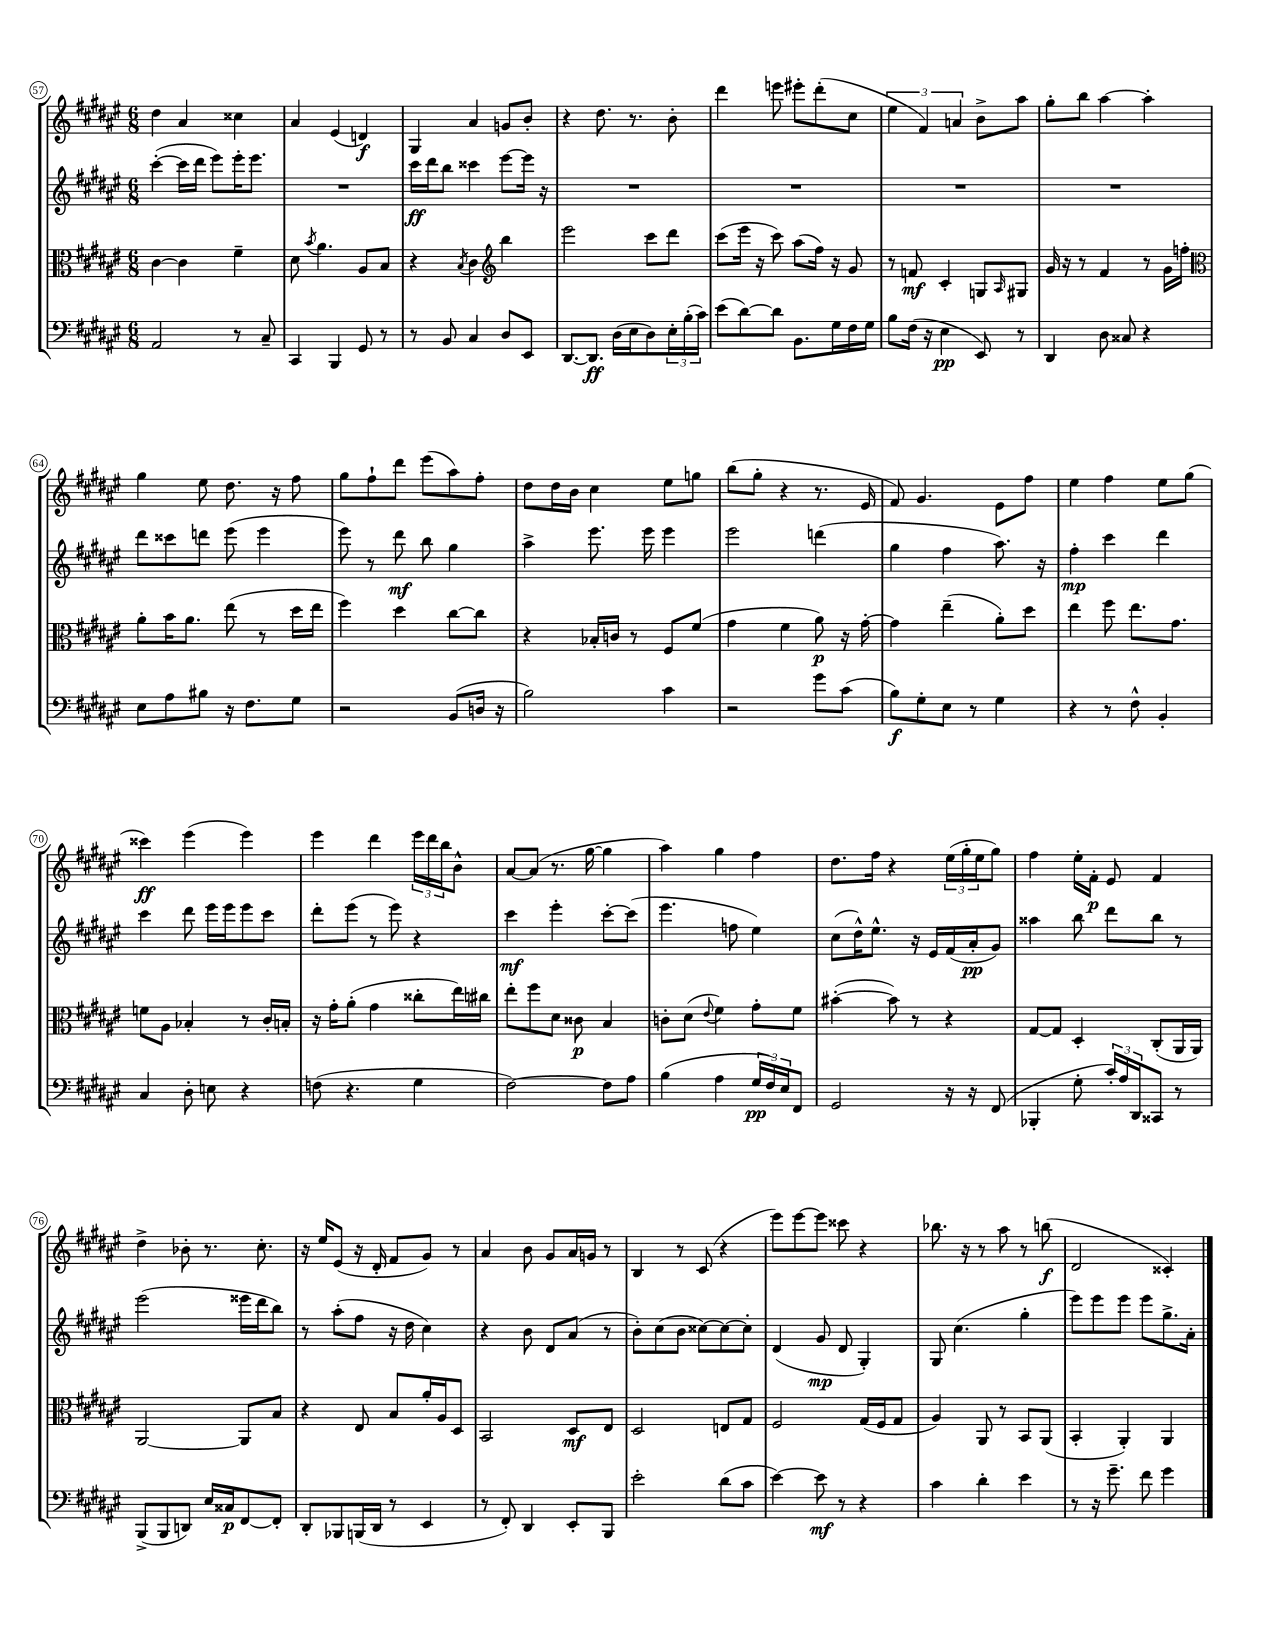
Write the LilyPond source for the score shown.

<<
\new StaffGroup <<
\new Staff = "s0" {
    \clef treble \key fis \major \numericTimeSignature \time 6/8
    dis''4 ais'4 cisis''4 |
    ais'4 eis'4( d'4\f) |
    gis4 ais'4 g'8 b'8-. |
    r4 dis''8. r8. b'8-. |
    dis'''4 e'''8 eis'''8-. dis'''8-.( cis''8 |
    \tuplet 3/2 { eis''4 fis'4) a'4 } b'8-> ais''8 |
    gis''8-. b''8 ais''4~ ais''4-. |
    gis''4 eis''8 dis''8. r16 fis''8 |
    gis''8 fis''8-! dis'''8 eis'''8( ais''8) fis''8-. |
    dis''8 dis''16 b'16 cis''4 eis''8 g''8 |
    b''8( gis''8-. r4 r8. eis'16 |
    fis'8) gis'4. eis'8 fis''8 |
    eis''4 fis''4 eis''8 gis''8( |
    cisis'''4\ff) eis'''4( eis'''4) |
    eis'''4 dis'''4 \tuplet 3/2 { eis'''16 dis'''16 b''16 } b'8-^ |
    ais'8~ ais'8( r8. gis''16~ gis''4 |
    ais''4) gis''4 fis''4 |
    dis''8. fis''16 r4 \tuplet 3/2 { eis''16( gis''16-. eis''16 } gis''8) |
    fis''4 eis''16-. fis'16-.\p eis'8 fis'4 |
    dis''4-> bes'8-. r8. cis''8.-. |
    r16 eis''16 eis'8( r16 dis'16-. fis'8 gis'8) r8 |
    ais'4 b'8 gis'8 ais'16 g'16 r8 |
    b4 r8 cis'8( r4 |
    eis'''8) eis'''8~ eis'''8 cisis'''8 r4 |
    bes''8. r16 r8 ais''8 r8 b''8\f( |
    dis'2 cisis'4-.) \bar "|." |
}
\new Staff = "s1" {
    \clef treble \key fis \major \numericTimeSignature \time 6/8
    cis'''4~-.( cis'''16 dis'''16 eis'''8) eis'''16-. eis'''8. |
    R2. |
    cis'''16\ff dis'''16 b''8 cisis'''4 eis'''8~ eis'''16 r16 |
    R2. |
    R2. |
    R2. |
    R2. |
    dis'''8 cisis'''8 d'''8 eis'''8( eis'''4 |
    eis'''8) r8 dis'''8\mf b''8 gis''4 |
    ais''4-> eis'''8. eis'''16 eis'''4 |
    eis'''2 d'''4( |
    gis''4 fis''4 ais''8.) r16 |
    fis''4-.\mp cis'''4 dis'''4 |
    cis'''4 dis'''8 eis'''16 eis'''16 eis'''8 cis'''8 |
    dis'''8-. eis'''8( r8 eis'''8) r4 |
    cis'''4\mf eis'''4-. cis'''8~-. cis'''8( |
    eis'''4. f''8 eis''4) |
    cis''8( dis''16-^) eis''8.-^ r16 eis'16 fis'16( ais'16-.\pp gis'8) |
    aisis''4 b''8 dis'''8 b''8 r8 |
    eis'''2( eisis'''16 dis'''16 b''8) |
    r8 ais''8-.( fis''8 r16 dis''16 cis''4) |
    r4 b'8 dis'8 ais'8( r8 |
    b'8-.) cis''8( b'8 cisis''8~) cisis''8~ cisis''8-. |
    dis'4( gis'8\mp dis'8 gis4-.) |
    gis8 cis''4.( gis''4-. |
    eis'''8) eis'''8 eis'''8 eis'''8 gis''8.-> ais'16-. \bar "|." |
}
\new Staff = "s2" {
    \clef alto \key fis \major \numericTimeSignature \time 6/8
    cis'4~ cis'4 fis'4-- |
    dis'8 \acciaccatura { b'8 } ais'4. ais8 b8 |
    r4 \acciaccatura { b8 } cis'4 \clef treble b''4 |
    eis'''2 cis'''8 dis'''8 |
    cis'''8( eis'''16 r16 cis'''8) ais''8( fis''16) r16 gis'8 |
    r8 f'8\mf cis'4-. g8 \grace { ais16 } gis8 |
    gis'16 r16 r8 fis'4 r8 gis'16 f''16-. |
    \clef alto ais'8-. b'16 ais'8. eis''8( r8 dis''16 eis''16 |
    fis''4) dis''4 cis''8~ cis''8 |
    r4 bes16-. c'16 r8 fis8 fis'8( |
    gis'4 fis'4 ais'8\p) r16 gis'16~-. |
    gis'4 eis''4--( ais'8-.) dis''8 |
    eis''4 fis''8 eis''8. gis'8. |
    f'8 ais8 bes4-. r8 cis'16-. b16-. |
    r16 gis'16-. ais'8-.( gis'4 cisis''8-. eis''16) cis''16 |
    eis''8-. fis''8 dis'8 cisis'8\p b4 |
    c'8-. dis'8( \appoggiatura { eis'8 } fis'4) gis'8-. fis'8 |
    bis'4~-.( bis'8) r8 r4 |
    gis8~ gis8 dis4-. cis8-.( ais,16 ais,16) |
    ais,2~ ais,8 b8 |
    r4 eis8 b8 ais'16-. ais16 dis8 |
    b,2 dis8\mf eis8 |
    dis2 e8 gis8 |
    fis2 gis16( fis16 gis8 |
    ais4) ais,8 r8 b,8 ais,8( |
    b,4-. ais,4-.) ais,4 \bar "|." |
}
\new Staff = "s3" {
    \clef bass \key fis \major \numericTimeSignature \time 6/8
    ais,2 r8 cis8-- |
    cis,4 b,,4 gis,8 r8 |
    r8 b,8 cis4 dis8 eis,8 |
    dis,8.~ dis,8.\ff dis16( eis16 dis8) \tuplet 3/2 { eis16-. b16-.( cis'16) } |
    eis'8( dis'8~) dis'8 b,8. gis16 fis16 gis16 |
    b8 fis16( r16 eis4\pp eis,8) r8 |
    dis,4 dis8 cisis8 r4 |
    eis8 ais8 bis8 r16 fis8. gis8 |
    r2 b,8( d16 r16 |
    b2) cis'4 |
    r2 gis'8 cis'8( |
    b8\f) gis8-. eis8 r8 gis4 |
    r4 r8 fis8-^ b,4-. |
    cis4 dis8-. e8 r4 |
    f8( r4. gis4 |
    fis2~) fis8 ais8 |
    b4( ais4 \tuplet 3/2 { gis16\pp fis16) eis16 } fis,8 |
    gis,2 r16 r16 fis,8( |
    bes,,4-. gis8-. \tuplet 3/2 { cis'16-.) ais16 dis,16 } cisis,8 r8 |
    b,,8->( b,,8 d,8) eis16 cisis16\p fis,8~ fis,8-. |
    dis,8-. bes,,8 b,,16( dis,16 r8 eis,4 |
    r8 fis,8-.) dis,4 eis,8-. b,,8 |
    eis'2-. dis'8( cis'8 |
    eis'4~) eis'8\mf r8 r4 |
    cis'4 dis'4-. eis'4 |
    r8 r16 gis'8.-- fis'8 gis'4 \bar "|." |
}
>>
>>
\layout { \context { \Score currentBarNumber = #57 \override BarNumber.stencil = #(make-stencil-circler 0.1 0.3 ly:text-interface::print) } }
